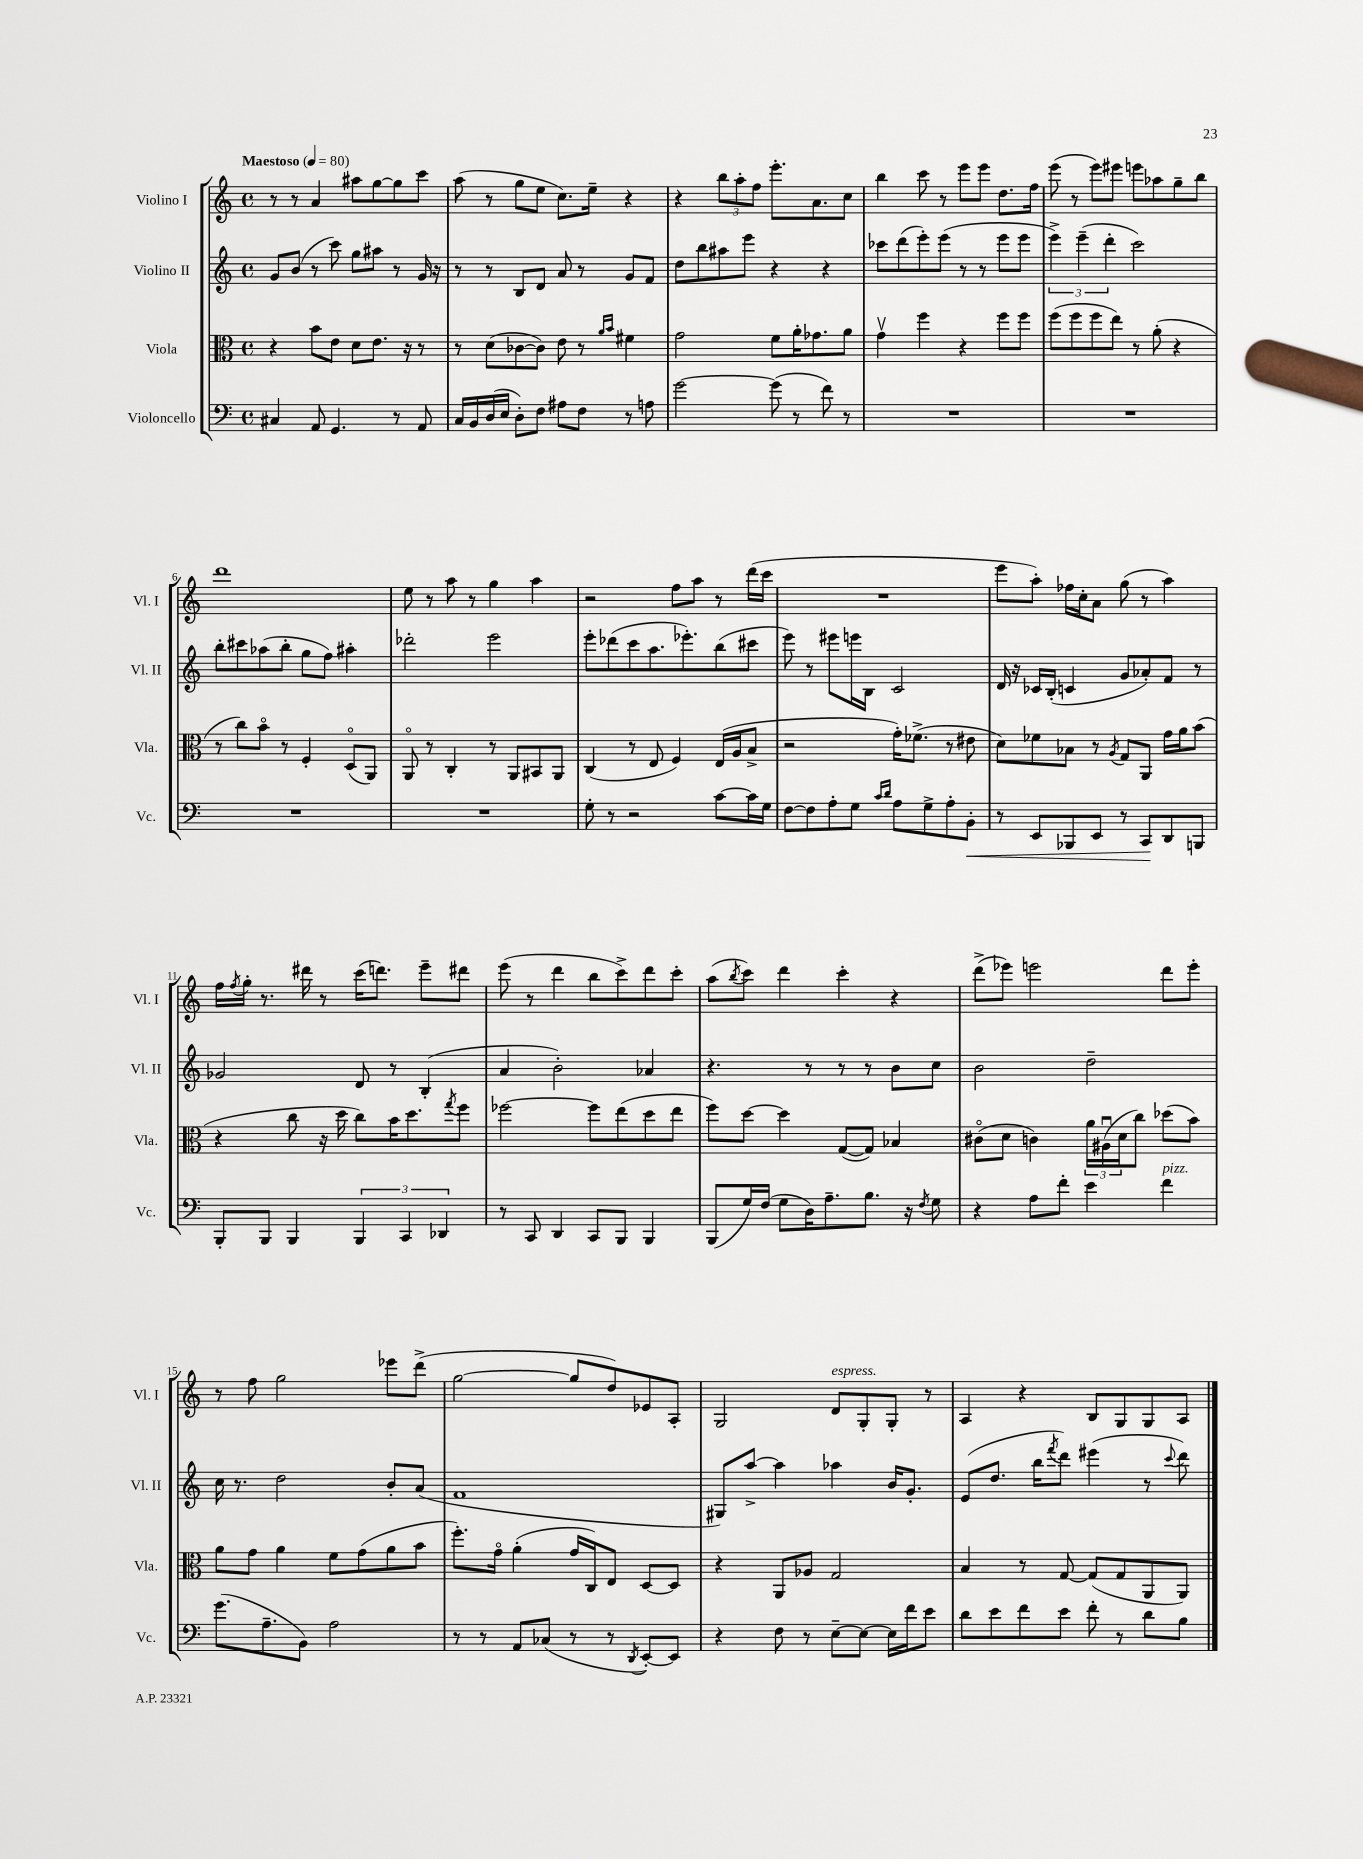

**kern	**kern	**kern	**kern
*staff4	*staff3	*staff2	*staff1
*clefF4	*clefC3	*clefG2	*clefG2
*k[]	*k[]	*k[]	*k[]
*M4/4	*M4/4	*M4/4	*M4/4
*met(c)	*met(c)	*met(c)	*met(c)
*MM80	*MM80	*MM80	*MM80
4C#	4r	8g	8r
.	.	(8b	8r
8AA	8b	8r	4a
4.GG	8e	8ccc)	.
.	8d	8gg	8aa#
.	8.e	8aa#	[8gg
8r	.	8r	8gg]
.	16r	.	.
8AA	8r	16g	8ccc
.	.	16r	.
=	=	=	=
16C	8r	8r	(8aa
16BB	.	.	.
(16D	(8d	8r	8r
16E	.	.	.
8D')	[8c-	8B	8gg
8F	8c-])	8d	8ee
8A#	8e	8a	8.cc)
8F	8r	8r	.
.	.	.	16ee~
.	16qqa	.	.
.	16qqb	.	.
8r	4f#	8g	4r
8A	.	8f	.
=	=	=	=
[2g	2g	8dd	4r
.	.	8bb	.
.	.	8aa#	12bb
.	.	.	12aa'
.	.	8eee	.
.	.	.	12ff
(8g]	8f	4r	8.eee'
8r	16a'	.	.
.	8.g-	.	8.a
8f)	.	4r	.
8r	8a	.	8cc
=	=	=	=
1r	4gv	8ccc-	4bb
.	.	(8ddd	.
.	4ff	8eee')	8ccc
.	.	(8eee	8r
.	4r	8r	8eee
.	.	8r	8eee
.	8ff	8eee	8.dd
.	8ff	8eee	.
.	.	.	16ff
=	=	=	=
1r	(8ff	6eee^)	(8eee
.	8ff	.	8r
.	.	(6eee~	.
.	8ff	.	8eee)
.	.	6ddd'	.
.	8ee)	.	8eee#
.	8r	2ccc)	8eee
.	(8a'	.	8aa-
.	4r	.	8gg~
.	.	.	8bb
=	=	=	=
1r	8r	8bb'	1ddd
.	8cc)	8ccc#	.
.	8bo	(8aa-	.
.	8r	8bb'	.
.	4F'	8gg	.
.	.	8ff)	.
.	(8Do	4aa#'	.
.	8AA)	.	.
=	=	=	=
1r	8AAo	2ddd-'	8ee
.	8r	.	8r
.	4C'	.	8aa
.	.	.	8r
.	8r	2eee	4gg
.	8AA	.	.
.	8BB#	.	4aa
.	8AA	.	.
=	=	=	=
8G'	(4C	8eee'	2r
8r	.	(8ddd-	.
2r	8r	8ccc	.
.	8E	8.aa	.
.	4F)	.	8ff
.	.	8.eee-')	.
.	.	.	8aa
[8c	(16E	(8bb	8r
.	16A	.	.
16c]	8B^	8ccc#	(16ddd
16G	.	.	16ccc
=	=	=	=
[8F	2r	8eee)	1r
8F]	.	8r	.
8A'	.	8eee#	.
8G	.	16eee	.
.	.	16B	.
16qqc	.	.	.
16qqd	.	.	.
8A	16g')	2c	.
.	(8.f-^	.	.
8G^	.	.	.
8A'	8r	.	.
8BB'	8e#	.	.
=	=	=	=
8r	8d)	16d	8eee
.	.	16r	.
8EE	8f-	16c-	8aa')
.	.	(16B'	.
8BBB-	8B-	4c	16ff-
.	.	.	16cc'
8EE	8r	.	8a
.	8qA	.	.
8r	8G	8g	(8gg
8CC	8AA	8a-')	8r
8DD	16g	8f	4aa)
.	16a	.	.
8BBB	(8b	8r	.
=	=	=	=
8BBB'	4r	2g-	16ff
.	.	.	8qff
.	.	.	16gg'
8BBB	.	.	8.r
4BBB	8cc	.	.
.	.	.	16ddd#
.	16r	.	8r
.	16dd	.	.
6BBB	8cc)	8d	(16ccc
.	.	.	8.ddd)
.	16b	8r	.
6CC	.	.	.
.	8.dd	.	.
.	.	(4B'	8eee~
6DD-	.	.	.
.	8qgg	.	.
.	8ff	.	8ddd#
=	=	=	=
8r	[2ff-	4a	(8eee
8CC	.	.	8r
4DD	.	2b')	4ddd
8CC	8ff-]	.	8bb
8BBB	(8ee	.	8ccc^)
4BBB	8dd	4a-	8ddd
.	8ee	.	8ccc'
=	=	=	=
(8BBB	8ff)	4.r	(8aa
.	.	.	8qbb
16G)	[8dd	.	8ccc)
(16F	.	.	.
8G	4dd]	.	4ddd
16D)	.	8r	.
8.A~	.	.	.
.	([8G	8r	4ccc'
8.B	8G])	8r	.
.	4B-	8b	4r
16r	.	.	.
8qF	.	.	.
8G	.	8cc	.
=	=	=	=
4r	(8c#o	2b	(8ddd^
.	8d	.	8eee-)
8A	4c)	.	2eee
8f'	.	.	.
4e	24a	2dd~	.
.	(24A#u	.	.
.	24d	.	.
.	8cc)	.	.
4f	(8dd-	.	8ddd
.	8b)	.	8eee'
=	=	=	=
(8.g	8a	16cc	8r
.	.	8.r	.
.	8g	.	8ff
8.A~	.	.	.
.	4a	2dd	2gg
8BB)	.	.	.
2A	8f	.	.
.	(8g	.	.
.	8a	8b'	8eee-
.	8b	(8a	(8ddd^
=	=	=	=
8r	8.ff')	1f	[2gg
8r	.	.	.
.	16go	.	.
8AA	(4a'	.	.
(8C-	.	.	.
8r	16g	.	8gg]
.	16C)	.	.
8r	8E	.	8dd)
8qDD	.	.	.
[8EE')	[8D	.	8e-
8EE]	8D]	.	8A'
=	=	=	=
4r	4r	8G#)	2G
.	.	[8aa^	.
8F	8AA	4aa]	.
8r	8A-	.	.
[8E~	2G	4aa-	8d
8E_	.	.	8G'
16E]	.	16b	8G'
16f	.	8.g'	.
8e	.	.	8r
=	=	=	=
8d	4B	(8e	4A
8e	.	8.dd	.
8f	8r	.	4r
.	.	16bb	.
.	.	8qfff	.
8e	[8G	8ddd)	.
8f'	(8G]	(4eee#	8B
8r	8G	.	8G
8d	8AA	8r	8G
.	.	8qqccc	.
8B	8AA)	8ddd)	8A
==	==	==	==
*-	*-	*-	*-
